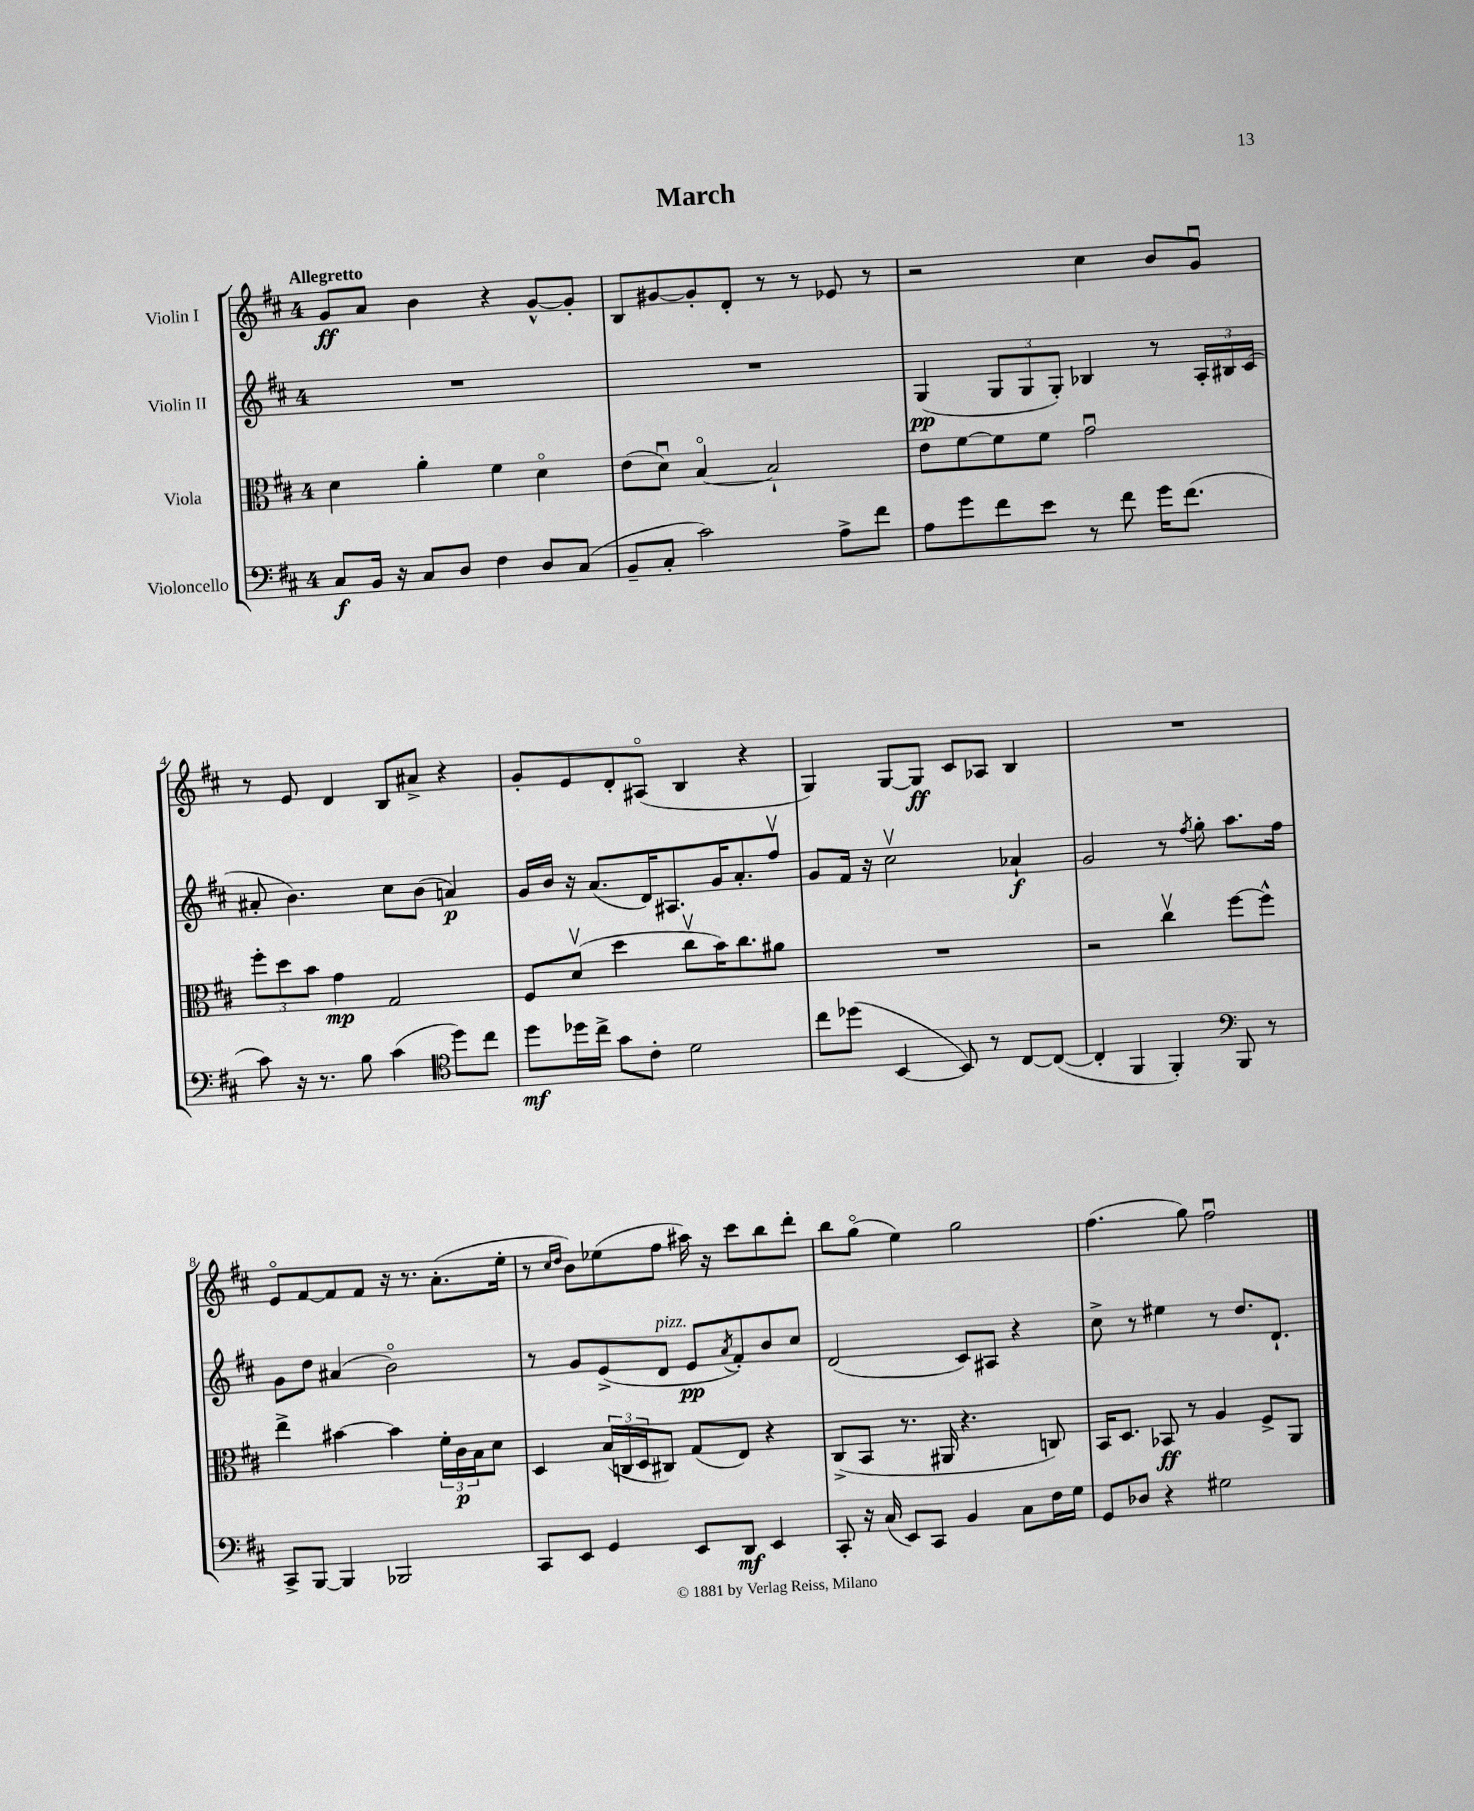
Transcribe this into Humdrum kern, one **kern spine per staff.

**kern	**dynam	**kern	**dynam	**kern	**dynam	**kern	**dynam
*part4	*part4	*part3	*part3	*part2	*part2	*part1	*part1
*staff4	*staff4	*staff3	*staff3	*staff2	*staff2	*staff1	*staff1
*I"Violoncello	*	*I"Viola	*	*I"Violin II	*	*I"Violin I	*
*clefF4	*	*clefC3	*	*clefG2	*	*clefG2	*
*k[f#c#]	*	*k[f#c#]	*	*k[f#c#]	*	*k[f#c#]	*
*M4/4	*	*M4/4	*	*M4/4	*	*M4/4	*
=1	=1	=1	=1	=1	=1	=1	=1
!	!	!	!	!	!	!LO:TX:a:B:t=Allegretto	!
8C#/L	f	4d\	.	1r	.	8g/L	ff
16BB/Jk	.	.	.	.	.	8a/J	.
16r	.	.	.	.	.	.	.
8C#/L	.	4a'\	.	.	.	4b\	.
8D/J	.	.	.	.	.	.	.
4F#\	.	4f#\	.	.	.	4r	.
8D/L	.	4d\	.	.	.	[8g^^/L	.
(8C#/J	.	.	.	.	.	8g'/J]	.
=2	=2	=2	=2	=2	=2	=2	=2
8BB~/L	.	(8e\L	.	1r	.	8B/L	.
8C#'/J	.	8du\J)	.	.	.	[8g#X/	.
2c#\)	.	[4B/	.	.	.	8g#'/]	.
.	.	.	.	.	.	8d'/J	.
.	.	2B`/]	.	.	.	8r	.
.	.	.	.	.	.	8r	.
8A^\L	.	.	.	.	.	8e-X/	.
8f#\J	.	.	.	.	.	8r	.
=3	=3	=3	=3	=3	=3	=3	=3
8A\L	.	8e\L	.	(4G/	pp	2r	.
8g\	.	[8f#\	.	.	.	.	.
8f#\	.	8f#\]	.	12G/L	.	.	.
.	.	.	.	12G/	.	.	.
8e\J	.	8f#\J	.	.	.	.	.
.	.	.	.	12G'/J)	.	.	.
8r	.	2gu\	.	4B-X/	.	4cc#\	.
8f#\	.	.	.	.	.	.	.
16g\KL	.	.	.	8r	.	8b/L	.
(8.f#\J	.	.	.	.	.	.	.
.	.	.	.	24A'/LL	.	8gu/J	.
.	.	.	.	24B#X/	.	.	.
.	.	.	.	(24c#/JJ	.	.	.
!!LO:LB:g=z
=4	=4	=4	=4	=4	=4	=4	=4
8c#\)	.	12ff#'\L	.	8a#X'/	.	8r	.
.	.	12dd\	.	.	.	.	.
16r	.	.	.	4.b\)	.	8e/	.
.	.	12b\J	.	.	.	.	.
8.r	.	.	.	.	.	.	.
.	.	4g\	mp	.	.	4d/	.
8B\	.	.	.	.	.	.	.
(4c#\	.	2G/	.	8cc#\L	.	8B/L	.
.	.	.	.	(8b\J	.	8a#X^/J	.
*clefC4	*	*	*	*	*	*	*
8dd\L)	.	.	.	4an/)	p	4r	.
8cc#\J	.	.	.	.	.	.	.
=5	=5	=5	=5	=5	=5	=5	=5
8dd\L	mf	8F#/L	.	16g/LL	.	8g'/L	.
.	.	.	.	16b/JJ	.	.	.
16dd-X\L	.	(8dv/J	.	16r	.	8e/	.
16cc#^\JJ	.	.	.	(8.a/L	.	.	.
8g\L	.	4dd\	.	.	.	8d'/	.
8c#'\J	.	.	.	16d/K)	.	(8A#X/J	.
.	.	.	.	8.A#X/	.	.	.
2d\	.	8cc#v\L	.	.	.	4B/	.
.	.	16b\K)	.	16g/K	.	.	.
.	.	8.cc#\	.	8.a'/	.	.	.
.	.	.	.	.	.	4r	.
.	.	8a#X\J	.	8ff#v/J	.	.	.
=6	=6	=6	=6	=6	=6	=6	=6
8cc#\L	.	1r	.	8g/L	.	4G/)	.
(8dd-X\J	.	.	.	16f#/Jk	.	.	.
.	.	.	.	16r	.	.	.
[4BB/	.	.	.	2cc#v\	.	[8G/L	.
.	.	.	.	.	.	8G/J]	ff
8BB/])	.	.	.	.	.	8c#/L	.
8r	.	.	.	.	.	8A-X/J	.
[8C#/L	.	.	.	4a-X`/	f	4B/	.
(8C#/J_	.	.	.	.	.	.	.
=7	=7	=7	=7	=7	=7	=7	=7
4C#'/]	.	2r	.	2g/	.	1r	.
4FF#/	.	.	.	.	.	.	.
4FF#'/)	.	4cc#v\	.	8r	.	.	.
.	.	.	.	8qff#/	.	.	.
.	.	.	.	8gg'\	.	.	.
*clefF4	*	*	*	*	*	*	*
8BBB/	.	[8ff#\L	.	8.aa\L	.	.	.
8r	.	8ff#^^\J]	.	.	.	.	.
.	.	.	.	16ff#\Jk	.	.	.
!!LO:LB:g=z
=8	=8	=8	=8	=8	=8	=8	=8
8CC#^/L	.	4ee^\	.	8g\L	.	8e/L	.
[8BBB/J	.	.	.	8dd\J	.	[8f#/	.
4BBB/]	.	[4b#X\	.	(4a#X/	.	8f#/]	.
.	.	.	.	.	.	8f#/J	.
2BBB-X/	.	4b#\]	.	2b\)	.	16r	.
.	.	.	.	.	.	8.r	.
.	.	24f#'\LL	.	.	.	(8.a'\L	.
.	.	24c#\	p	.	.	.	.
.	.	24B\J	.	.	.	.	.
.	.	8d\J	.	.	.	.	.
.	.	.	.	.	.	16ee'\Jk	.
=9	=9	=9	=9	=9	=9	=9	=9
8CC#/L	.	4D/	.	8r	.	8r	.
.	.	.	.	.	.	16qqcc#/LL	.
.	.	.	.	.	.	16qqdd/JJ	.
8EE/J	.	.	.	8g/L	.	8b\L)	.
4GG/	.	(24B/LL	.	(8e^/	.	(8ee-X\	.
.	.	24Cn/	.	.	.	.	.
.	.	24D/J	.	.	.	.	.
!	!	!	!	!LO:TX:a:i:t=pizz.	!	!	!
.	.	8C#X/J)	.	8d/J	.	8ff#\J	.
8EE/L	.	(8G/L	.	8e/L	pp	16aa#X\)	.
.	.	.	.	.	.	16r	.
.	.	.	.	8qa/	.	.	.
8DD/J	mf	8E/J)	.	8f#'/)	.	8ccc#\L	.
4EE/	.	4r	.	8b/	.	8bb\	.
.	.	.	.	8cc#/J	.	8ddd'\J	.
=10	=10	=10	=10	=10	=10	=10	=10
8CC#'/	.	(8C#^/L	.	(2d/	.	8bb\L	.
16r	.	8BB/J	.	.	.	(8gg\J	.
(16C#/	.	.	.	.	.	.	.
8EE/L)	.	8.r	.	.	.	4ee\)	.
8CC#/J	.	.	.	.	.	.	.
.	.	16AA#X/	.	.	.	.	.
4BB/	.	4.r	.	8c#/L)	.	2gg\	.
.	.	.	.	8A#X/J	.	.	.
8C#\L	.	.	.	4r	.	.	.
16F#\L	.	8Cn/)	.	.	.	.	.
16G\JJ	.	.	.	.	.	.	.
=11	=11	=11	=11	=11	=11	=11	=11
8GG/L	.	16BB/KL	.	8cc#^\	.	(4.ff#\	.
.	.	8.D/J	.	.	.	.	.
8D-X/J	.	.	.	8r	.	.	.
4r	.	8BB-X/	ff	4ee#X\	.	.	.
.	.	8r	.	.	.	8gg\)	.
2G#X\	.	4A/	.	8r	.	2ff#u\	.
.	.	.	.	8.dd/L	.	.	.
.	.	8F#^/L	.	.	.	.	.
.	.	.	.	8.d`/J	.	.	.
.	.	8AA/J	.	.	.	.	.
==	==	==	==	==	==	==	==
*-	*-	*-	*-	*-	*-	*-	*-
